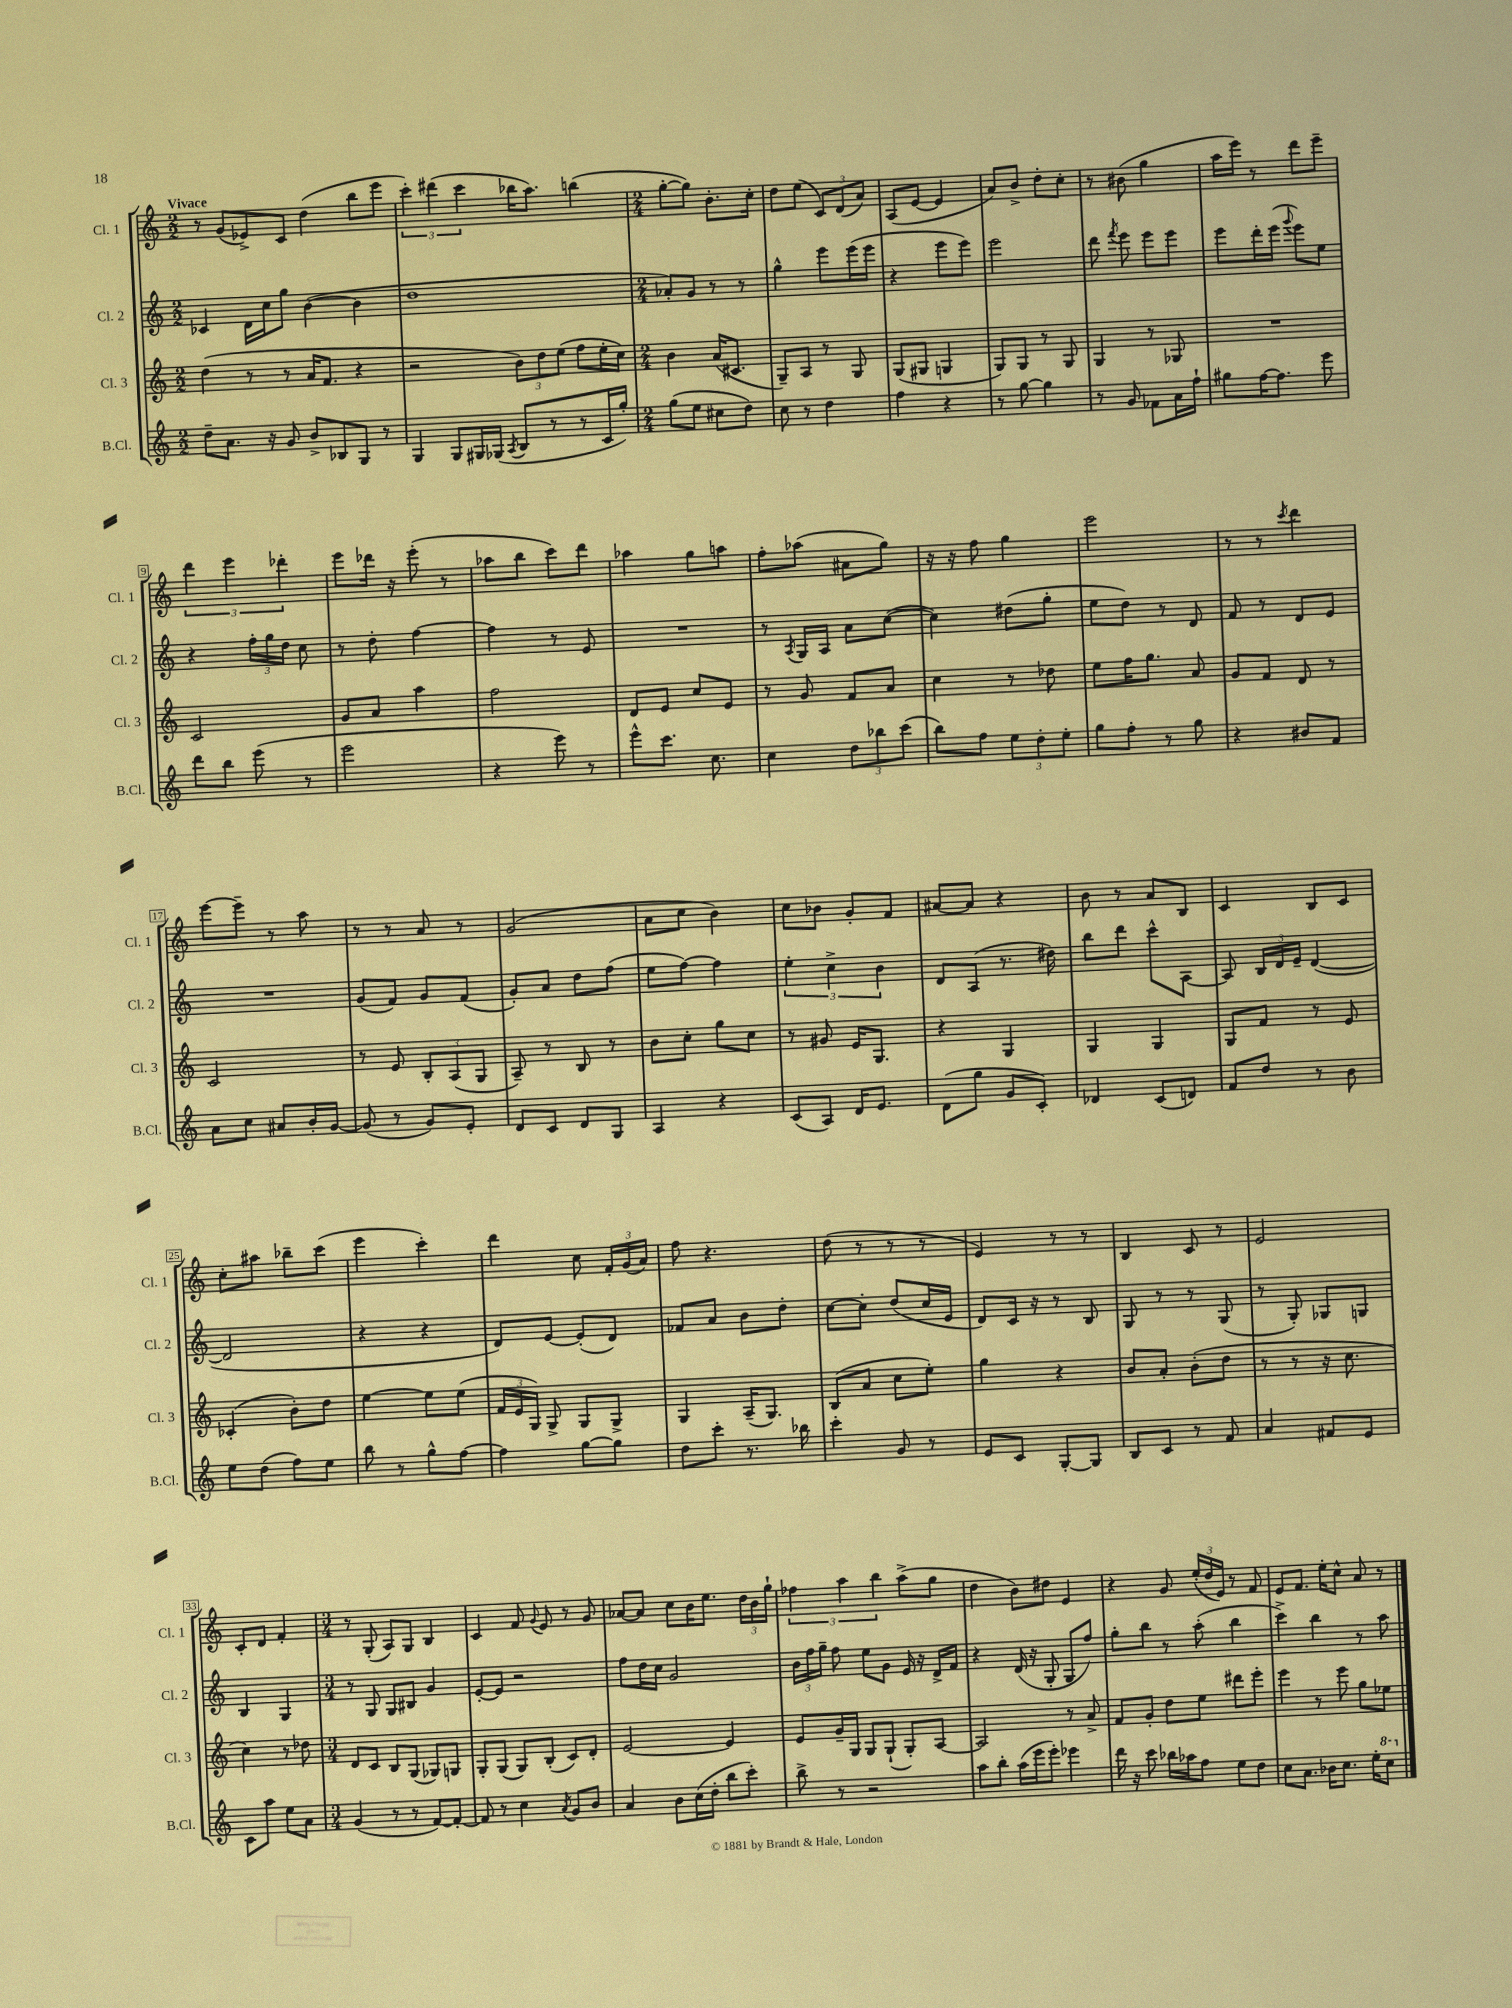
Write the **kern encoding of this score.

**kern	**kern	**kern	**kern
*staff4	*staff3	*staff2	*staff1
*clefG2	*clefG2	*clefG2	*clefG2
*k[]	*k[]	*k[]	*k[]
*M2/2	*M2/2	*M2/2	*M2/2
8dd~\L	(4dd\	4c-/	8r
8.a\J	.	.	(8g/L
.	8r	16d\LL	8e-^/)
16r	.	16cc\J	.
8g/	8r	8gg\J	8c/J
8b^/L	16a/LK	([4b\	(4dd\
.	8.f/J	.	.
8B-/	.	.	.
8G/J	4r	4b\]	8bb\L
8r	.	.	8eee\J
=	=	=	=
4G/	2r	1dd	6ccc'\)
.	.	.	(6ddd#\
8G/L	.	.	.
.	.	.	6ccc\
16G#/L	.	.	.
(16G-/JJ	.	.	.
8qA/	.	.	.
8B/L	12b\L)	.	16bb-\LK
.	.	.	8.aa\J)
.	12dd\	.	.
8r	.	.	.
.	(12ee\J	.	.
8r	8ff\L	.	(4bb\
16c/L	16ee'\L	.	.
16gg'/JJ)	16cc\JJ)	.	.
=	=	=	=
*M2/4	*M2/4	*M2/4	*M2/4
(8gg\L	4b\	8a-'/L)	[8gg'\L
8ee\J	.	8g/J	8gg\]J)
8cc#\L	(16a/LK	8r	8.b'\L
.	8.c#/J	.	.
8dd\J)	.	8r	.
.	.	.	16cc'\Jk
=	=	=	=
8cc\	8G~/L)	4gg^^\	8dd\L
8r	8A/J	.	(8ee\J
4dd\	8r	8eee\L	12c/L)
.	.	.	(12d/
.	8G/	(16eee\L	.
.	.	.	12a/J)
.	.	16eee\JJ	.
=	=	=	=
4ff\	(8G/L	4r	(8A/L
.	8G#/J	.	[8e/J
4r	4G/	8eee\L	4e/]
.	.	8eee\J)	.
=	=	=	=
8r	8G/L)	2eee\	8a/L)
[8gg\	8G/J	.	8b^/J
4gg\]	8r	.	8dd'\L
.	8G/	.	8cc'\J
=	=	=	=
8r	4G/	8ddd\	8r
.	.	8qfff/	.
8g/	.	8eee\	(8b#\
8f-\L	8r	8eee\L	4gg\
16a\L	8G-/	8eee\J	.
16ff`\JJ	.	.	.
=	=	=	=
8gg#\L	2r	8eee\L	16aa\LL
.	.	.	16eee\JJ)
[16ff\K	.	16ddd'\L	8r
8.ff\]J	.	(16eee\JJ	.
.	.	8qqggg/	.
.	.	8eee\L)	8ddd\L
8eee\	.	8ee\J	8eee~\J
=	=	=	=
8ddd\L	2c/	4r	6ddd\
8bb\J	.	.	.
.	.	.	6eee\
(8eee\	.	24ff'\LL	.
.	.	24gg\	.
.	.	24dd\JJ	6ddd-'\
8r	.	8cc\	.
=	=	=	=
2eee\	8g/L	8r	8eee\L
.	8a/J	8dd'\	16ddd-\Jk
.	.	.	16r
.	4aa\	[4ff\	(8eee'\
.	.	.	8r
=	=	=	=
4r	2ff\	4ff\]	8aa-\L
.	.	.	8bb\J
8eee\)	.	8r	8ccc\L)
8r	.	8e/	8ddd\J
=	=	=	=
8eee^^\L	8d/L	2r	4aa-\
8.ccc\J	8e/J	.	.
.	8cc/L	.	8gg\L
8.cc\	.	.	.
.	8e/J	.	8aa\J
=	=	=	=
4cc\	8r	8r	8ff'\L
.	.	8qA/	.
.	8g/	16G/LL	(8aa-\J
.	.	16A/JJ	.
12dd\L	8f/L	8a\L	8a#\L
12bb-\	.	.	.
.	8a/J	([8cc\J	8gg\J)
(12ccc\J	.	.	.
=	=	=	=
8bb\L)	4cc\	4cc\])	16r
.	.	.	16r
8ff\J	.	.	8ff\
12ee\L	8r	(8dd#\L	4gg\
12dd'\	.	.	.
.	8dd-\	8gg'\J	.
12ee'\J	.	.	.
=	=	=	=
8gg\L	8ee\L	8ee\L	2eee\
8ff'\J	16ff\K	8dd\J)	.
.	8.gg\J	.	.
8r	.	8r	.
8gg\	8a/	8d/	.
=	=	=	=
4r	8g/L	8f/	8r
.	8f/J	8r	8r
.	.	.	8qccc/
8b#/L	8d/	8d/L	4ddd\
8f/J	8r	8e/J	.
=	=	=	=
8a\L	2c/	2r	[8eee\L
8cc\J	.	.	8eee~\]J
8a#/L	.	.	8r
16b'/L	.	.	8aa\
[16g/JJ	.	.	.
=	=	=	=
(8g/]	8r	(8g/L	8r
8r	8e/	8f/J)	8r
8g/L)	12B'/L	8g/L	8a/
.	(12A/	.	.
8e'/J	.	(8f/J	8r
.	12G/J	.	.
=	=	=	=
8d/L	8A~/)	8g'/L)	(2g/
8c/J	8r	8a/J	.
8d/L	8B/	8dd\L	.
8G/J	8r	(8ff\J	.
=	=	=	=
4A/	8b\L	8ee\L	8a\L
.	8cc'\J	[8ff\J)	8cc\J
4r	8gg\L	4ff\]	4b\)
.	8cc\J	.	.
=	=	=	=
(8c/L	8r	6ee'\	8cc\L
8A/J)	8g#/	.	8b-\J
.	.	6cc^\	.
16d/LK	16e/LK	.	8g'/L
8.e/J	8.G/J	.	.
.	.	6b\	.
.	.	.	8f/J
=	=	=	=
(8d\L	4r	8d/L	[8a#/L
8gg\J	.	(8A/J	8a#/]J
8g/L	4G/	8.r	4r
8c'/J)	.	.	.
.	.	16dd#\)	.
=	=	=	=
4d-/	4G/	8bb\L	8b\
.	.	8ddd\J	8r
(8c/L	4G/	8ccc^^\L	8a/L
8d/J)	.	[8A\J	8B/J
=	=	=	=
8f/L	8G/L	8A/]	4c/
8dd/J	8f/J	24B/LL	.
.	.	24d/	.
.	.	24e~/JJ	.
8r	8r	([4d/	8B/L
8b\	8e/	.	8c/J
=	=	=	=
8ee\L	(4c-'/	2d/]	8cc'\L
(8dd\J	.	.	8aa#\J
8ff\L)	8b'\L)	.	8bb-~\L
8ee\J	8dd\J	.	(8ccc\J
=	=	=	=
8bb\	[4ee\	4r	4eee\
8r	.	.	.
8gg^^\L	8ee\]L	4r	4ccc'\)
[8ff\J	(8ee\J	.	.
=	=	=	=
4ff\]	24f/LL	8d/L)	4ddd\
.	24e/	.	.
.	24G/JJ)	.	.
.	8G^/	[8e/J	.
[8gg\L	8G/L	(8e'/]L	8cc\
8gg\]J	8G^/J	8d/J)	24f'/LL
.	.	.	(24g/
.	.	.	24a/JJ)
=	=	=	=
8dd\L	4G/	8f-/L	8ff\
8ccc'\J	.	8a/J	4.r
8.r	(16A~/LK	8b\L	.
.	8.G/J)	.	.
.	.	8dd'\J	.
16bb-\	.	.	.
=	=	=	=
4ccc'\	(8B/L	[8cc\L	(8dd\
.	8a/J	8cc'\]J	8r
8g/	8cc\L	(8dd/L	8r
8r	8ee'\J)	16cc/L	8r
.	.	16e/JJ	.
=	=	=	=
8e/L	4gg\	8d/L)	4e/)
8c/J	.	16c/Jk	.
.	.	16r	.
[8G'/L	4r	8r	8r
8G/]J	.	8B/	8r
=	=	=	=
8B/L	8b/L	8G/	4B/
8c/J	8a'/J	8r	.
8r	(8b'\L	8r	8c/
8f/	8dd\J	(8G/	8r
=	=	=	=
4a/	8r	8r	2e/
.	8r	8G'/)	.
8f#/L	16r	8G-/L	.
.	8.cc\	.	.
8e/J	.	8G/J	.
=	=	=	=
8c\L	4cc\)	4B/	8c'/L
8aa\J	.	.	8d/J
8ee\L	8r	4G/	4f'/
8a\J	8dd-\	.	.
=	=	=	=
*M3/4	*M3/4	*M3/4	*M3/4
(4g/	8d/L	8r	8r
.	8c/J	8G/	(8G'/
8r	8B/L	8G/L	8A/L)
8r	(8G/J	8B#/J	8G/J
[8f/L)	8G-/L)	4g/	4B/
8f'/_J	8G/J	.	.
=	=	=	=
8f/]	8G'/L	[8e'/L	4c/
8r	(8G/J	8e/]J	.
4cc\	8G/L)	2r	8f/
.	.	.	8qqg/
.	(8B'/J	.	8e/
8qa/	.	.	.
8g/L	8c/L)	.	8r
8b/J	8d'/J	.	8g/
=	=	=	=
4a/	[2e/	8ff\L	[8a-/L
.	.	16dd\L	8a-/]J
.	.	16cc\JJ	.
8b\L	.	2g/	8cc\L
(16cc\L	.	.	16b\K
16dd'\JJ	.	.	8.ee\J
8bb\L	4e/]	.	.
8ccc'\J)	.	.	24dd\LL
.	.	.	24b\
.	.	.	24gg`\JJ
=	=	=	=
8bb^\	8e/L	24b\LL	6ff-\
.	.	24ff\	.
.	.	24gg~\JJ	.
8r	16g~/L	8ff\	.
.	.	.	6aa\
.	16G/JJ	.	.
2r	8G/L	8ee\L	.
.	.	.	6bb\
.	(8G`/J	8g\J	.
.	8G'/L)	16e/	(8aa^\L
.	.	16r	.
.	[8A/J	16d^/LL	8gg\J
.	.	16f/JJ	.
=	=	=	=
8aa\L	2A/]	4r	4dd\
8bb'\J	.	.	.
(16aa\LL	.	(16d/	8b\L)
16eee\J	.	16r	.
8eee'\J)	.	8G'/	8dd#\J
4eee-\	8r	8G/L	4e/
.	8a^/	8ff/J)	.
=	=	=	=
16ddd\	8f/L	8gg'\L	4r
16r	.	.	.
8ccc\	8g'/J	8bb\J	.
16bb-\LL	8dd\L	8r	8g/
16aa-\J	.	.	.
8ff\J	8ee\J	(8aa'\	(24ee'/LL
.	.	.	24dd/
.	.	.	24e/JJ)
8ee\L	8ddd#\L	4bb\	8r
8dd\J	8eee'\J	.	8f/
=	=	=	=
8cc\L	4eee\	4ccc^\)	8e/L
8.a\J	.	.	8.f/J
.	8r	4bb\	.
16b-\LK	.	.	16ee'\LK
8.cc\J	8eee\	.	8cc^^\J
.	8gg\L	8r	8a/
16ee'\LK	.	.	.
8ccc\J	8ee-\J	8aa\	8r
==	==	==	==
*-	*-	*-	*-
